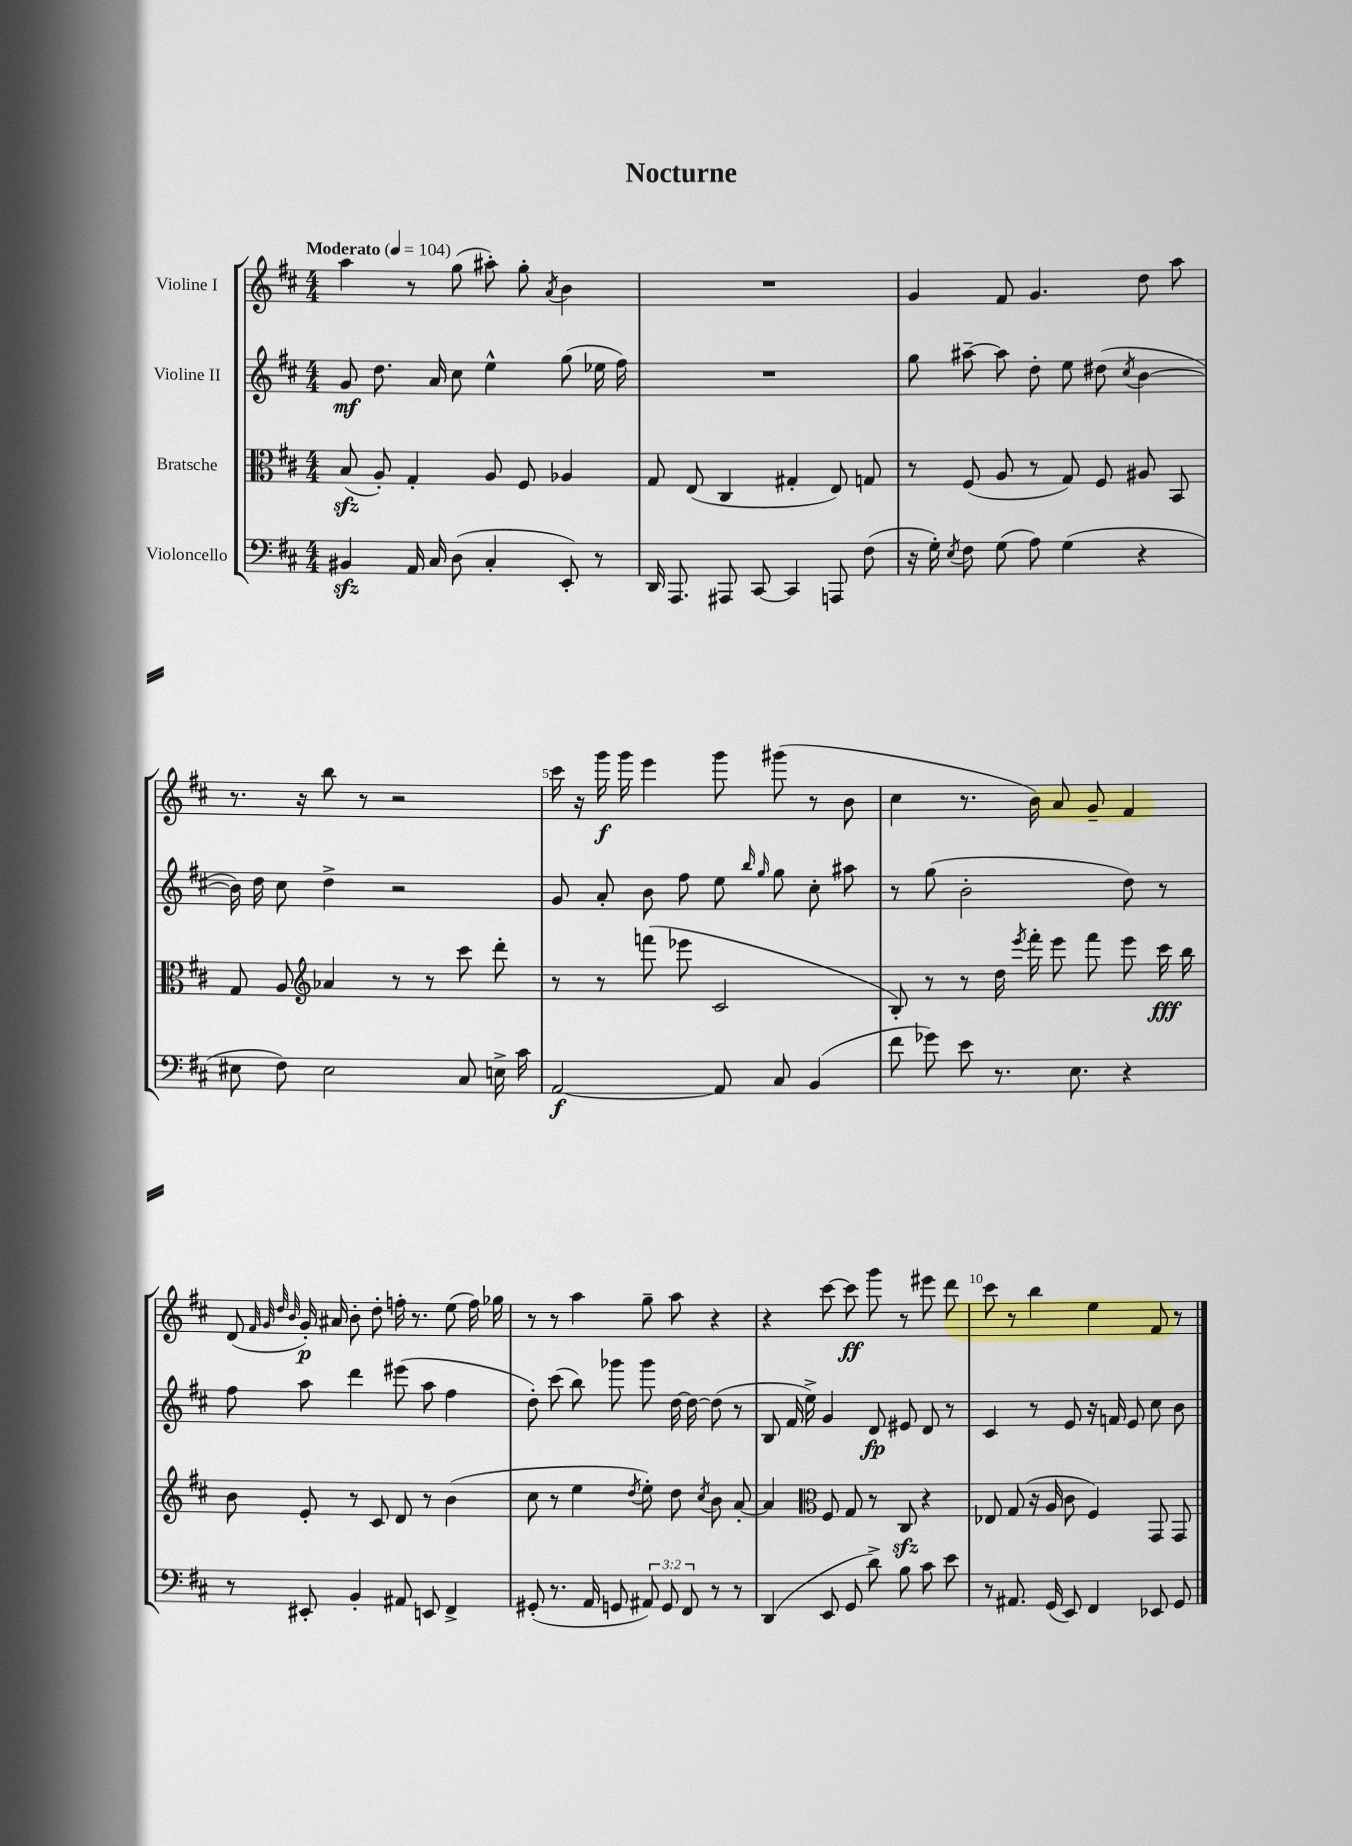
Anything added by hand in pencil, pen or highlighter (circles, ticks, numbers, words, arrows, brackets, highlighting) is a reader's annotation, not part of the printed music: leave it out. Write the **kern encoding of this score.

**kern	**dynam	**kern	**dynam	**kern	**dynam	**kern	**dynam
*part4	*part4	*part3	*part3	*part2	*part2	*part1	*part1
*staff4	*staff4	*staff3	*staff3	*staff2	*staff2	*staff1	*staff1
*I"Violoncello	*	*I"Bratsche	*	*I"Violine II	*	*I"Violine I	*
*clefF4	*	*clefC3	*	*clefG2	*	*clefG2	*
*k[f#c#]	*	*k[f#c#]	*	*k[f#c#]	*	*k[f#c#]	*
*M4/4	*	*M4/4	*	*M4/4	*	*M4/4	*
*MM104	*	*MM104	*	*MM104	*	*MM104	*
=1	=1	=1	=1	=1	=1	=1	=1
!	!	!	!	!	!	!LO:TX:a:B:t=Moderato	!
4BB#Xzz/	.	(8Bzz/	.	8g/	mf	4aa\	.
.	.	8A'/)	.	8.dd\	.	.	.
16AA/	.	4G'/	.	.	.	8r	.
16C#/	.	.	.	16a/	.	.	.
(8D\	.	.	.	8cc#\	.	(8gg\	.
4C#'/	.	8A/	.	4ee^^\	.	8aa#X'\)	.
.	.	8F#/	.	.	.	8gg'\	.
.	.	.	.	.	.	8qa/	.
8EE'/)	.	4A-X/	.	(8gg\	.	4b\	.
8r	.	.	.	16ee-X\	.	.	.
.	.	.	.	16ff#\)	.	.	.
=2	=2	=2	=2	=2	=2	=2	=2
16DD/	.	8G/	.	1r	.	1r	.
8.AAA/	.	.	.	.	.	.	.
.	.	(8E/	.	.	.	.	.
8AAA#X/	.	4C#/	.	.	.	.	.
[8CC#/	.	.	.	.	.	.	.
4CC#/]	.	4G#X'/	.	.	.	.	.
8AAAn/	.	8E/)	.	.	.	.	.
(8F#\	.	8Gn/	.	.	.	.	.
=3	=3	=3	=3	=3	=3	=3	=3
16r	.	8r	.	8gg\	.	4g/	.
16G'\)	.	.	.	.	.	.	.
8qE/	.	.	.	.	.	.	.
8F#\	.	(8F#/	.	[8aa#X~\	.	.	.
(8G\	.	8A/	.	8aa#\]	.	8f#/	.
8A\)	.	8r	.	8dd'\	.	4.g/	.
(4G\	.	8G/)	.	8ee\	.	.	.
.	.	8F#/	.	(8dd#X\	.	.	.
.	.	.	.	8qcc#/	.	.	.
4r	.	8A#X/	.	[4b\	.	8dd\	.
.	.	8BB/	.	.	.	8aa\	.
!!LO:LB:g=z
=4	=4	=4	=4	=4	=4	=4	=4
8E#X\	.	8G/	.	16b\])	.	8.r	.
.	.	.	.	16dd\	.	.	.
8F#\)	.	8A/	.	8cc#\	.	.	.
.	.	.	.	.	.	16r	.
*	*	*clefG2	*	*	*	*	*
2E#\	.	4a-X/	.	4dd^\	.	8bb\	.
.	.	.	.	.	.	8r	.
.	.	8r	.	2r	.	2r	.
.	.	8r	.	.	.	.	.
8C#/	.	8ccc#\	.	.	.	.	.
16En^\	.	8ddd'\	.	.	.	.	.
16c#\	.	.	.	.	.	.	.
=5	=5	=5	=5	=5	=5	=5	=5
[2AA/	f	8r	.	8g/	.	16ccc#\	.
.	.	.	.	.	.	16r	.
.	.	8r	.	8a'/	.	16ggg\	f
.	.	.	.	.	.	16ggg\	.
.	.	(8fffn\	.	8b\	.	4eee\	.
.	.	8eee-X\	.	8ff#\	.	.	.
8AA/]	.	2c#/	.	8ee\	.	8ggg\	.
.	.	.	.	16qqbb/	.	.	.
.	.	.	.	16qqgg/	.	.	.
8C#/	.	.	.	8gg\	.	(8ggg#X\	.
(4BB/	.	.	.	8cc#'\	.	8r	.
.	.	.	.	8aa#X\	.	8b\	.
=6	=6	=6	=6	=6	=6	=6	=6
8f#\	.	8B'/)	.	8r	.	4cc#\	.
8g-X\)	.	8r	.	(8gg\	.	.	.
8e\	.	8r	.	2b'\	.	8.r	.
8.r	.	16dd\	.	.	.	.	.
.	.	8qeee/	.	.	.	.	.
.	.	16fff#'\	.	.	.	16b\)	.
.	.	8eee\	.	.	.	8a/	.
8.E\	.	.	.	.	.	.	.
.	.	8fff#\	.	.	.	8g~/	.
4r	.	8eee\	.	8dd\)	.	4f#/	.
.	.	16ccc#\	fff	8r	.	.	.
.	.	16bb\	.	.	.	.	.
!!LO:LB:g=z
=7	=7	=7	=7	=7	=7	=7	=7
8r	.	8b\	.	8ff#\	.	(8d/	.
.	.	.	.	.	.	32qqf#/	.
.	.	.	.	.	.	32qqg/	.
.	.	.	.	.	.	32qqdd/	.
.	.	.	.	.	.	32qqb/	.
8EE#X'/	.	8e'/	.	8aa\	.	16g'/)	p
.	.	.	.	.	.	16a#X/	.
4BB'/	.	8r	.	4ddd\	.	8b'\	.
.	.	8c#/	.	.	.	8dd'\	.
8AA#X/	.	8d/	.	(8eee#X\	.	16ffn'\	.
.	.	.	.	.	.	8.r	.
8EEn/	.	8r	.	8aa\	.	.	.
4FF#^/	.	(4b\	.	4ff#\	.	(8ee\	.
.	.	.	.	.	.	16ff\)	.
.	.	.	.	.	.	16gg-X\	.
=8	=8	=8	=8	=8	=8	=8	=8
(8GG#X'/	.	8cc#\	.	8dd'\)	.	8r	.
8.r	.	8r	.	(8ccc#\	.	8r	.
.	.	4ee\	.	8bb\)	.	4aa\	.
16AA/	.	.	.	.	.	.	.
8GGn/	.	.	.	8ggg-X\	.	.	.
.	.	8qdd/	.	.	.	.	.
12AA#X/)	.	8ee'\)	.	8ggg-\	.	8gg~\	.
12GG/	.	.	.	.	.	.	.
.	.	8dd\	.	[16dd\	.	8aa\	.
12FF#/	.	.	.	.	.	.	.
.	.	.	.	16dd\_	.	.	.
.	.	8qcc#/	.	.	.	.	.
8r	.	8b\	.	(8dd\]	.	4r	.
8r	.	[8a'/	.	8r	.	.	.
=9	=9	=9	=9	=9	=9	=9	=9
(4DD/	.	4a/]	.	8B/	.	4r	.
.	.	.	.	16f#/	.	.	.
.	.	.	.	16ee^\)	.	.	.
*	*	*clefC3	*	*	*	*	*
8EE/	.	8F#/	.	4g/	.	[8ccc#\	.
8GG/	.	8G/	.	.	.	8ccc#\]	ff
8d^\)	.	8r	.	8d/	fp	8ggg\	.
8B\	.	8C#zz/	.	8e#X/	.	8r	.
8c#\	.	4r	.	8d/	.	8eee#X\	.
8e\	.	.	.	8r	.	8ddd\	.
=10	=10	=10	=10	=10	=10	=10	=10
8r	.	8E-X/	.	4c#/	.	8ccc#\	.
8.AA#X/	.	(8G/	.	.	.	8r	.
.	.	16r	.	8r	.	4bb\	.
(16GG/	.	16A/	.	.	.	.	.
8EE/)	.	8c#\	.	8e/	.	.	.
4FF#/	.	4F#/)	.	16r	.	4ee\	.
.	.	.	.	16fn/	.	.	.
.	.	.	.	8e/	.	.	.
8EE-X/	.	8GG/	.	8cc#\	.	8f#/	.
8GG/	.	8GG/	.	8b\	.	8r	.
==	==	==	==	==	==	==	==
*-	*-	*-	*-	*-	*-	*-	*-
